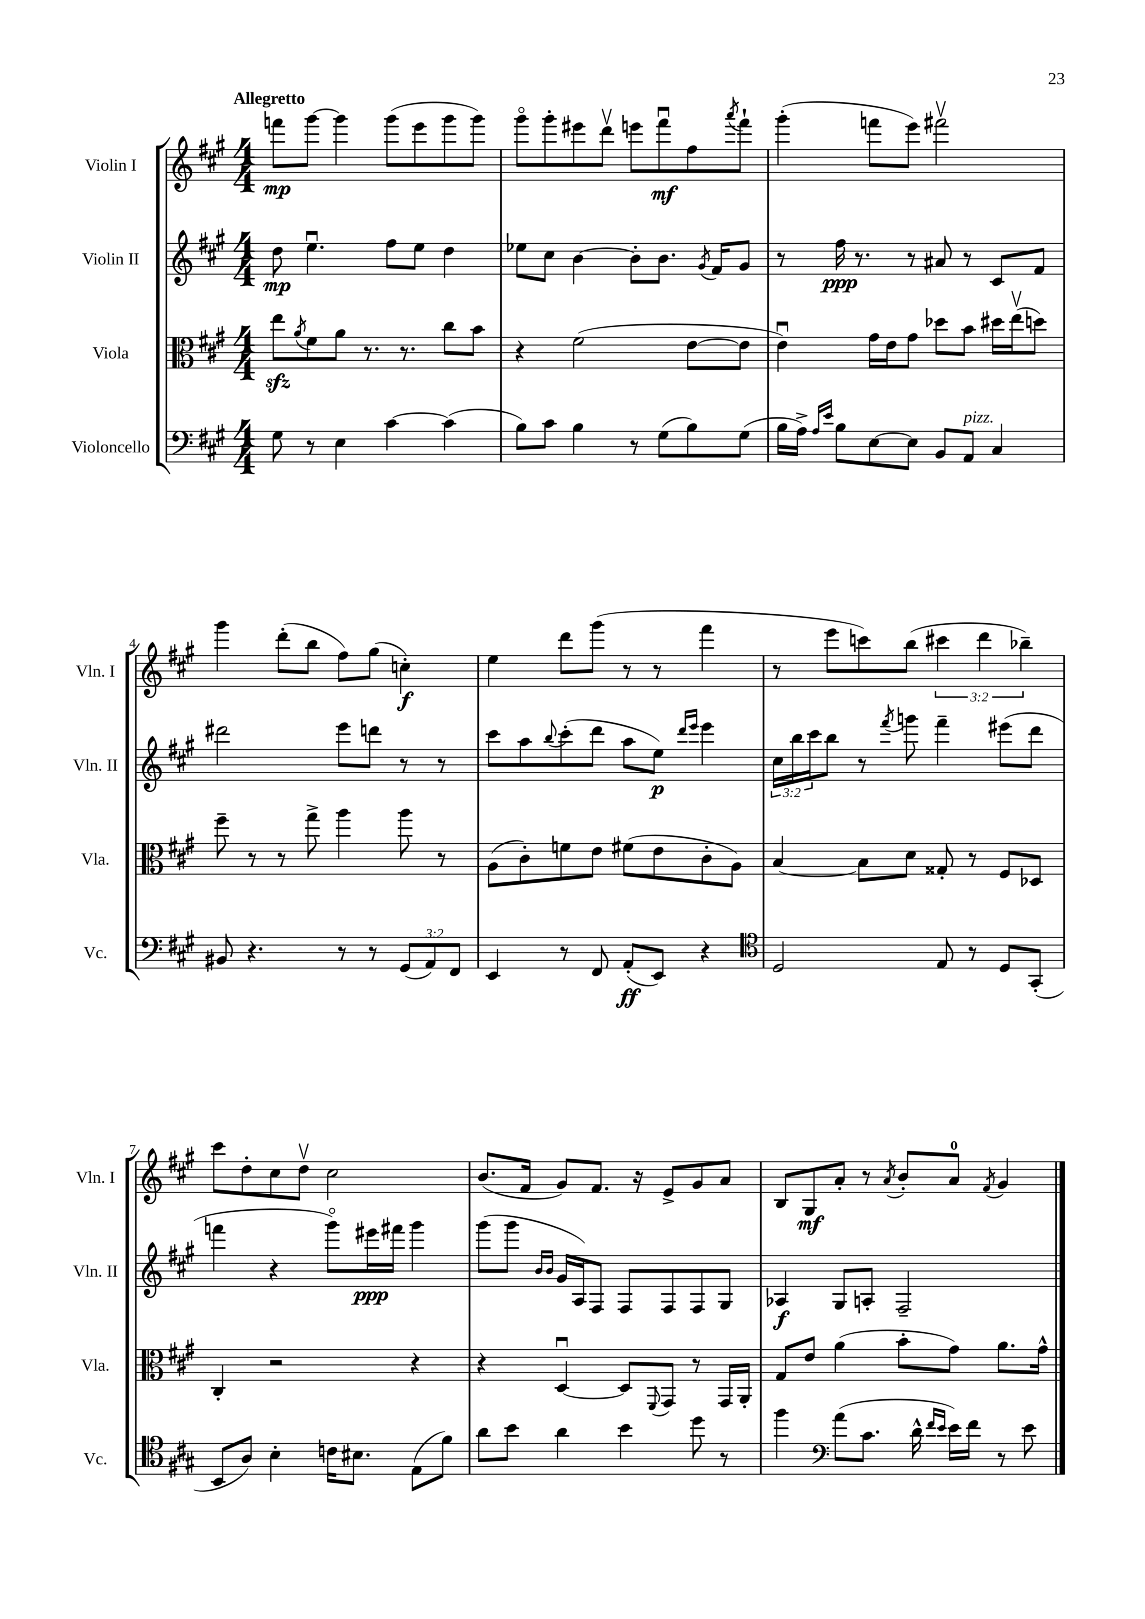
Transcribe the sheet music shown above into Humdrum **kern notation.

**kern	**kern	**kern	**kern
*staff4	*staff3	*staff2	*staff1
*clefF4	*clefC3	*clefG2	*clefG2
*k[f#c#g#]	*k[f#c#g#]	*k[f#c#g#]	*k[f#c#g#]
*M4/4	*M4/4	*M4/4	*M4/4
8G#	8ee	8dd	8fff
.	8qa	.	.
8r	8f#	4.eeu	[8ggg#
4E	8a	.	4ggg#]
.	8.r	.	.
[4c#	.	8ff#	(8ggg#
.	8.r	.	.
.	.	8ee	8eee
(4c#]	8cc#	4dd	8ggg#
.	8b	.	8ggg#)
=	=	=	=
8B)	4r	8ee-	8ggg#o
8c#	.	8cc#	8ggg#'
4B	(2f#	[4b	8eee#
.	.	.	8dddv
8r	.	8b']	8eee
(8G#	.	8.b	8fff#u
8B)	[8e	.	8ff#
.	.	8qg#	.
.	.	16f#	.
.	.	.	8qaaa
(8G#	8e]	8g#	8fff#`
=	=	=	=
16B	4eu)	8r	(4ggg#'
16A^)	.	.	.
16qqA	.	.	.
16qqe	.	.	.
8B	.	16ff#	.
.	.	8.r	.
[8E	16g#	.	8fff
.	16e	.	.
8E]	8g#	8r	8eee)
8BB	8dd-	8a#	2fff#v
8AA	8b	8r	.
4C#	16dd#	8c#	.
.	(16eev	.	.
.	8dd)	8f#	.
=	=	=	=
8BB#	8ff#~	2ddd#	4ggg#
4.r	8r	.	.
.	8r	.	(8ddd'
.	8gg#^	.	8bb
8r	4aa	8eee	8ff#)
8r	.	8ddd	(8gg#
(12GG#	8aa	8r	4cc')
12AA)	.	.	.
.	8r	8r	.
12FF#	.	.	.
=	=	=	=
4EE	(8A	8ccc#	4ee
.	8c#')	8aa	.
.	.	8qqbb	.
8r	8f	(8ccc#'	8ddd
8FF#	8e	8ddd	(8ggg#
(8AA'	(8f#	8aa	8r
8EE)	8e	8ee)	8r
.	.	16qqddd	.
.	.	16qqeee	.
4r	8c#'	4eee	4fff#
.	8A)	.	.
=	=	=	=
*clefC4	*	*	*
2D	[4B	24cc#	8r
.	.	24bb	.
.	.	24ccc#	.
.	.	8bb	8eee
.	8B]	8r	8ccc)
.	.	8qfff#	.
.	8d	8ggg	(8bb
8E	8G##'	4fff#~	6ccc#
8r	8r	.	.
.	.	.	6ddd
8D	8F#	(8eee#	.
.	.	.	6bb-~)
(8GG#'	8D-	8ddd	.
=	=	=	=
8BB	4C#'	4fff	8ccc#
8A)	.	.	8dd'
4B'	2r	4r	8cc#
.	.	.	8ddv
16c	.	8ggg#o)	2cc#
8.B#	.	.	.
.	.	16eee#	.
.	.	16fff#	.
(8E	4r	4ggg#	.
8f#)	.	.	.
=	=	=	=
8a	4r	(8ggg#	(8.b
8b	.	8ggg#	.
.	.	.	16f#
.	.	16qqb	.
.	.	16qqb	.
4a	[4Du	16g#	8g#)
.	.	16A)	.
.	.	8F#	8.f#
4b	8D]	8F#	.
.	.	.	16r
.	8qqFF#	.	.
.	8GG#	8F#	8e^
8dd	8r	8F#	8g#
8r	16GG#	8G#	8a
.	16AA'	.	.
=	=	=	=
4ff#	8G#	4A-	8B
.	8e	.	8G#
*clefF4	*	*	*
(8a	(4a	8G#	8a'
8.c#	.	8A'	8r
.	.	.	8qa
.	8b'	2F#~	8b'
16d^^	.	.	.
16qqf#	.	.	.
16qqe	.	.	.
16e)	8g#)	.	8a
16f#	.	.	.
.	.	.	8qf#
8r	8.a	.	4g#
8e	.	.	.
.	16g#^^	.	.
==	==	==	==
*-	*-	*-	*-
